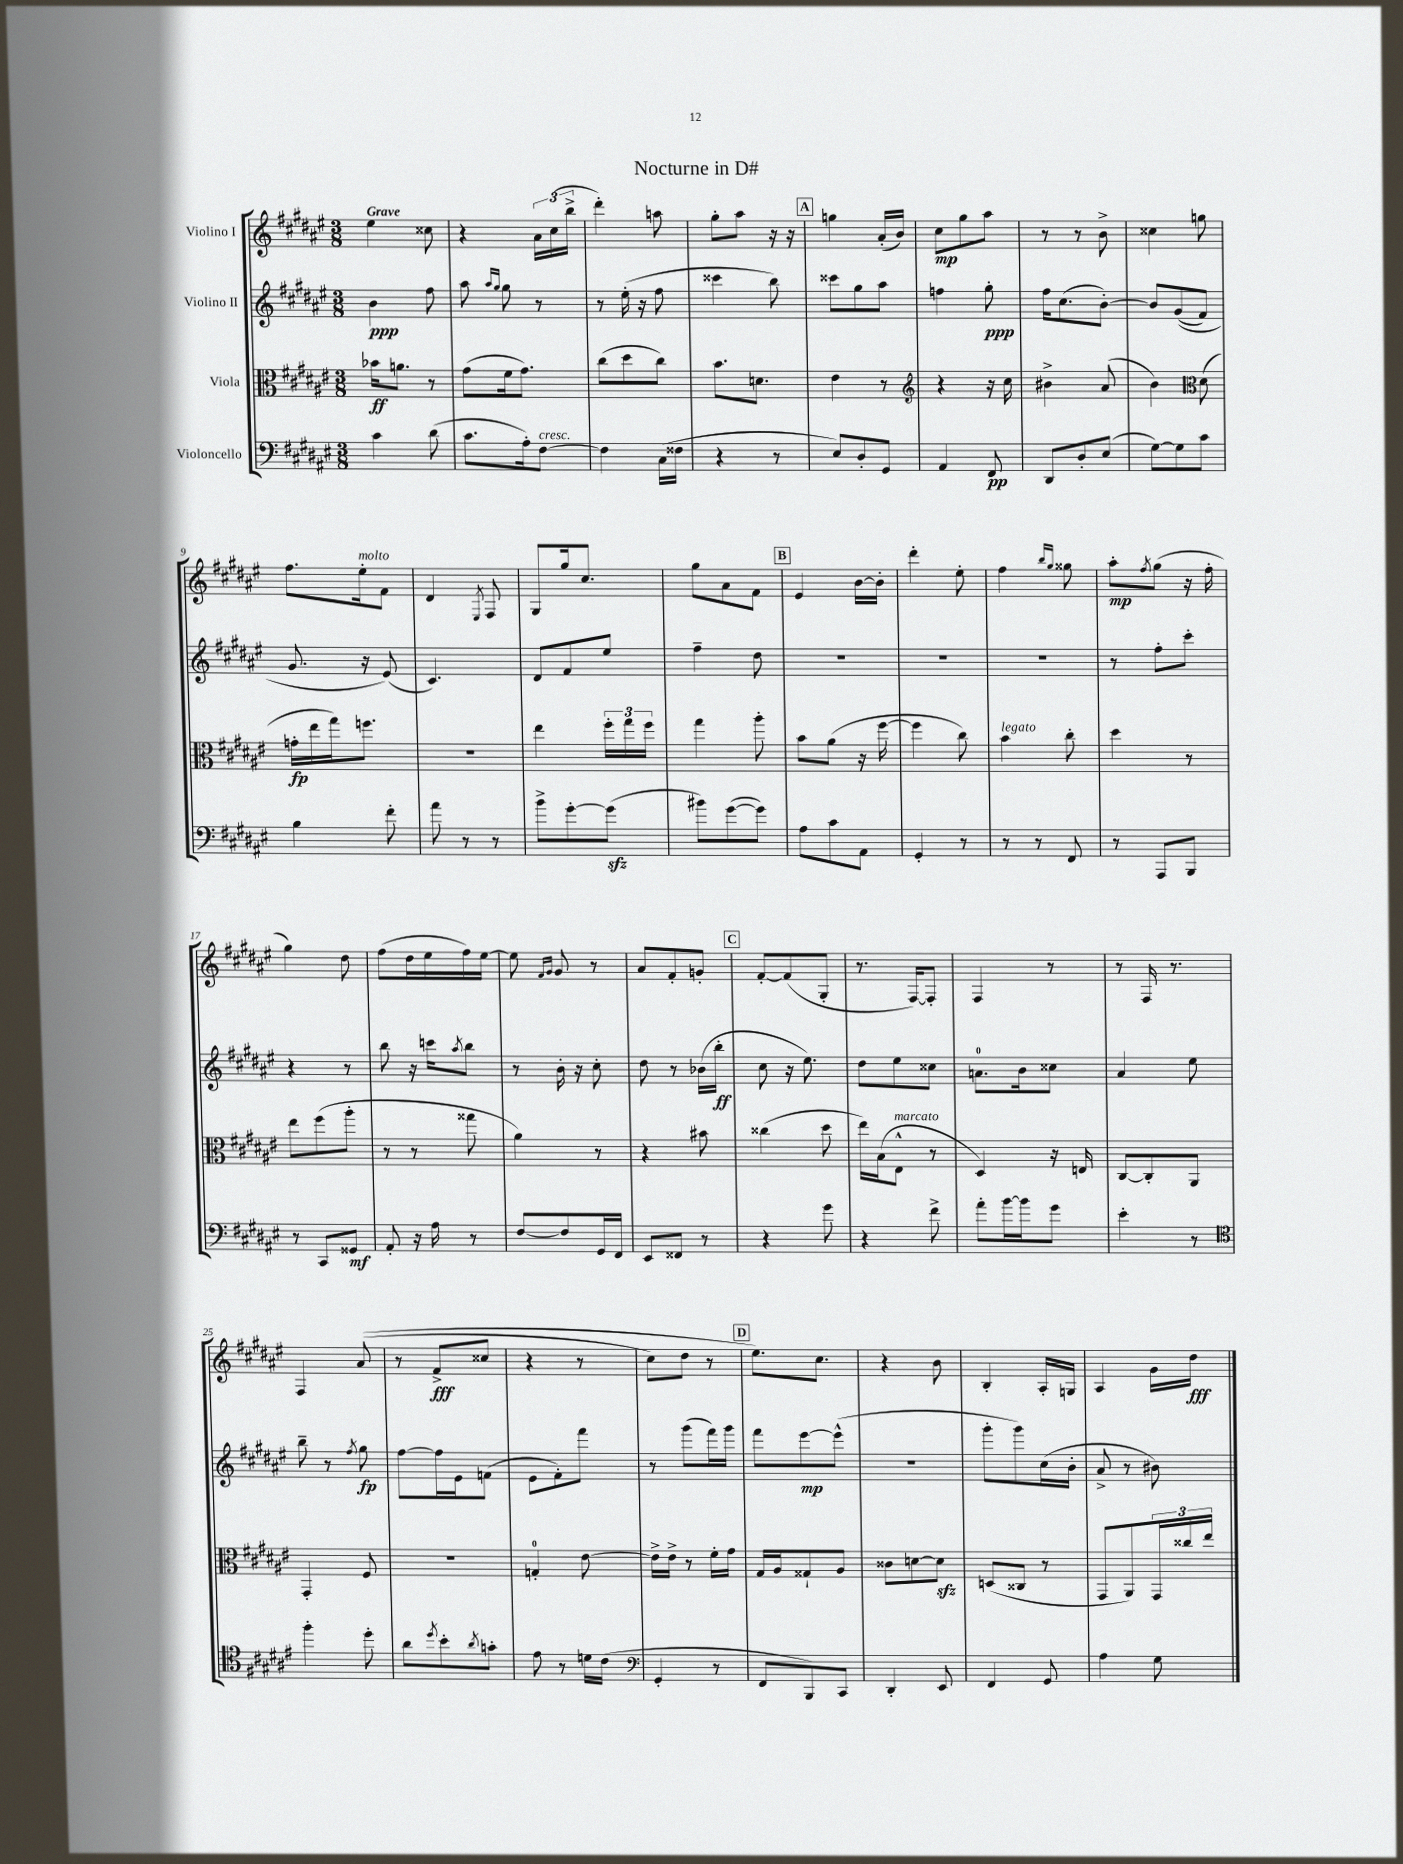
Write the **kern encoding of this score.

**kern	**dynam	**kern	**dynam	**kern	**dynam	**kern	**dynam
*part4	*part4	*part3	*part3	*part2	*part2	*part1	*part1
*staff4	*staff4	*staff3	*staff3	*staff2	*staff2	*staff1	*staff1
*I"Violoncello	*	*I"Viola	*	*I"Violino II	*	*I"Violino I	*
*clefF4	*	*clefC3	*	*clefG2	*	*clefG2	*
*k[f#c#g#d#a#e#]	*	*k[f#c#g#d#a#e#]	*	*k[f#c#g#d#a#e#]	*	*k[f#c#g#d#a#e#]	*
*M3/8	*	*M3/8	*	*M3/8	*	*M3/8	*
=1	=1	=1	=1	=1	=1	=1	=1
!	!	!	!	!	!	!LO:TX:a:B:t=Grave	!
4c#\	.	16b-X\KL	ff	4b\	ppp	4ee#\	.
.	.	8.an\J	.	.	.	.	.
(8d#\	.	8r	.	8ff#\	.	8cc##X\	.
=2	=2	=2	=2	=2	=2	=2	=2
8.c#\L	.	(8g#\L	.	8aa#\	.	4r	.
.	.	.	.	16qqaa#/LL	.	.	.
.	.	.	.	16qqgg#/JJ	.	.	.
.	.	16f#\k	.	8gg#\	.	.	.
16A#'\k)	.	8.g#\J)	.	.	.	.	.
!LO:TX:a:i:t=cresc.	!	!	!	!	!	!	!
[8F#\J	.	.	.	8r	.	24a#\LL	.
.	.	.	.	.	.	(24cc#\	.
.	.	.	.	.	.	24bb^\JJ	.
=3	=3	=3	=3	=3	=3	=3	=3
4F#\]	.	(8cc#\L	.	8r	.	4ddd#'\)	.
.	.	8dd#\	.	(16ee#'\	.	.	.
.	.	.	.	16r	.	.	.
(16C#\LL	.	8cc#\J)	.	8ff#\	.	8aan\	.
16F##X\JJ	.	.	.	.	.	.	.
=4	=4	=4	=4	=4	=4	=4	=4
4r	.	8.b\L	.	4ccc##X\	.	8gg#'\L	.
.	.	.	.	.	.	8aa#\J	.
.	.	8.dn\J	.	.	.	.	.
8r	.	.	.	8bb\)	.	16r	.
.	.	.	.	.	.	16r	.
!!LO:REH:place=s1:t=A
=5	=5	=5	=5	=5	=5	=5	=5
8E#/L)	.	4e#\	.	8ccc##X\L	.	4ggn\	.
8D#'/	.	.	.	8gg#\	.	.	.
8GG#/J	.	8r	.	8aa#\J	.	(16a#'/LL	.
.	.	.	.	.	.	16b/JJ)	.
=6	=6	=6	=6	=6	=6	=6	=6
*	*	*clefG2	*	*	*	*	*
4AA#/	.	4r	.	4ffn\	.	8cc#\L	mp
.	.	.	.	.	.	8gg#\	.
8FF#/	pp	16r	.	8gg#'\	ppp	8aa#\J	.
.	.	16cc#\	.	.	.	.	.
=7	=7	=7	=7	=7	=7	=7	=7
8DD#/L	.	4b#X^\	.	16ff#\KL	.	8r	.
.	.	.	.	(8.cc#\	.	.	.
8D#'/	.	.	.	.	.	8r	.
(8E#/J	.	(8a#/	.	[8b'\J)	.	8b^\	.
=8	=8	=8	=8	=8	=8	=8	=8
[8G#\L)	.	4b\)	.	8b/L]	.	4cc##X\	.
8G#\]	.	.	.	((8g#/	.	.	.
*	*	*clefC3	*	*	*	*	*
8c#\J	.	(8d#\	.	8f#/J)	.	8ggn\	.
!!LO:LB:g=z
=9	=9	=9	=9	=9	=9	=9	=9
4B\	.	16gn'\LL	fp	8.g#/	.	8.ff#\L	.
.	.	16ee#\	.	.	.	.	.
.	.	16gg#\J)	.	.	.	.	.
!	!	!	!	!	!	!LO:TX:a:i:t=molto	!
.	.	8.ffn\J	.	16r	.	16ee#'\k	.
8f#'\	.	.	.	(8e#/)	.	8f#\J	.
=10	=10	=10	=10	=10	=10	=10	=10
8a#\	.	4.r	.	4.c#/)	.	4d#/	.
8r	.	.	.	.	.	.	.
.	.	.	.	.	.	8qE#/	.
8r	.	.	.	.	.	8F#/	.
=11	=11	=11	=11	=11	=11	=11	=11
8b^\L	.	4ee#\	.	8d#/L	.	8G#/L	.
[8g#'\	.	.	.	8f#/	.	16gg#/k	.
.	.	.	.	.	.	8.cc#/J	.
(8g#zz\J]	.	24ff#'\LL	.	8ee#/J	.	.	.
.	.	24gg#\	.	.	.	.	.
.	.	24ff#\JJ	.	.	.	.	.
=12	=12	=12	=12	=12	=12	=12	=12
8b#X\L)	.	4gg#\	.	4ff#~\	.	8gg#\L	.
([8g#\	.	.	.	.	.	8a#\	.
8g#\J])	.	8aa#'\	.	8dd#\	.	8f#\J	.
!!LO:REH:place=s1:t=B
=13	=13	=13	=13	=13	=13	=13	=13
8A#\L	.	8b\L	.	4.r	.	4e#/	.
8c#\	.	(8a#\J	.	.	.	.	.
8AA#\J	.	16r	.	.	.	[16b\LL	.
.	.	[16ff#\	.	.	.	16b'\JJ]	.
=14	=14	=14	=14	=14	=14	=14	=14
4GG#'/	.	4ff#\]	.	4.r	.	4ddd#'\	.
8r	.	8cc#\)	.	.	.	8ee#'\	.
=15	=15	=15	=15	=15	=15	=15	=15
!	!	!LO:TX:a:i:t=legato	!	!	!	!	!
8r	.	4b\	.	4.r	.	4ff#\	.
8r	.	.	.	.	.	.	.
.	.	.	.	.	.	16qqbb/LL	.
.	.	.	.	.	.	16qqgg#/JJ	.
8FF#/	.	8cc#'\	.	.	.	8gg##X\	.
=16	=16	=16	=16	=16	=16	=16	=16
8r	.	4dd#\	.	8r	.	8aa#'\L	mp
.	.	.	.	.	.	8qff#/	.
8AAA#/L	.	.	.	8ff#'\L	.	(8gg#\J	.
8BBB/J	.	8r	.	8ccc#'\J	.	16r	.
.	.	.	.	.	.	16ff#'\	.
!!LO:LB:g=z
=17	=17	=17	=17	=17	=17	=17	=17
8r	.	8ee#\L	.	4r	.	4gg#\)	.
8CC#/L	.	(8ff#\	.	.	.	.	.
8GG##X/J	mf	8aa#'\J	.	8r	.	8dd#\	.
=18	=18	=18	=18	=18	=18	=18	=18
8AA#'/	.	8r	.	8bb\	.	(8ff#\L	.
16r	.	8r	.	16r	.	16dd#\L	.
16A#\	.	.	.	16cccn\KL	.	16ee#\	.
.	.	.	.	8qaa#/	.	.	.
8r	.	8gg##X\	.	8bb\J	.	16ff#\)	.
.	.	.	.	.	.	[16ee#\JJ	.
=19	=19	=19	=19	=19	=19	=19	=19
[8F#/L	.	4a#\)	.	8r	.	8ee#\]	.
.	.	.	.	.	.	16qqf#/LL	.
.	.	.	.	.	.	16qqg#/JJ	.
8F#/]	.	.	.	16b'\	.	8g#/	.
.	.	.	.	16r	.	.	.
16GG#/L	.	8r	.	8cc#'\	.	8r	.
16FF#/JJ	.	.	.	.	.	.	.
=20	=20	=20	=20	=20	=20	=20	=20
8EE#/L	.	4r	.	8dd#\	.	8a#/L	.
8FF##X/J	.	.	.	8r	.	8f#'/	.
8r	.	8b#X\	.	(16b-X\LL	.	8gn'/J	.
.	.	.	.	16bb'\JJ	ff	.	.
!!LO:REH:place=s1:t=C
=21	=21	=21	=21	=21	=21	=21	=21
4r	.	(4cc##X\	.	8cc#\	.	[8f#'/L	.
.	.	.	.	16r	.	(8f#/]	.
.	.	.	.	8.ee#\)	.	.	.
8g#\	.	8dd#\	.	.	.	8G#'/J	.
=22	=22	=22	=22	=22	=22	=22	=22
4r	.	16ee#\LL)	.	8dd#\L	.	8.r	.
.	.	(16B\J	.	.	.	.	.
!	!	!LO:TX:a:i:t=marcato	!	!	!	!	!
.	.	8E#^^\J	.	8ee#\	.	.	.
.	.	.	.	.	.	[16F#/KL)	.
8f#^\	.	8r	.	8cc##X\J	.	8F#'/J]	.
=23	=23	=23	=23	=23	=23	=23	=23
8a#'\L	.	4D#/)	.	8.an\L	.	4F#/	.
[16b\L	.	.	.	.	.	.	.
16b\J]	.	.	.	16b\k	.	.	.
8g#\J	.	16r	.	8cc##X\J	.	8r	.
.	.	16En/	.	.	.	.	.
=24	=24	=24	=24	=24	=24	=24	=24
4e#'\	.	[8C#/L	.	4a#/	.	8r	.
.	.	8C#'/]	.	.	.	16F#/	.
.	.	.	.	.	.	8.r	.
8r	.	8AA#/J	.	8ee#\	.	.	.
!!LO:LB:g=z
=25	=25	=25	=25	=25	=25	=25	=25
*clefC4	*	*	*	*	*	*	*
4ff#'\	.	4GG#'/	.	8bb~\	.	4F#/	.
.	.	.	.	8r	.	.	.
.	.	.	.	8qff#/	.	.	.
8dd#'\	.	8F#/	.	8gg#\	fp	((8a#/	.
=26	=26	=26	=26	=26	=26	=26	=26
8a#\L	.	4.r	.	[8ff#\L	.	8r	.
8qdd#/	.	.	.	.	.	.	.
8b'\	.	.	.	16ff#\L]	.	8f#^/L	fff
.	.	.	.	16e#\J	.	.	.
8qa#/	.	.	.	.	.	.	.
8gn'\J	.	.	.	(8fn\J	.	8cc##X/J	.
=27	=27	=27	=27	=27	=27	=27	=27
8e#\	.	4Gn'/	.	8e#\L	.	4r	.
8r	.	.	.	8f#'\)	.	.	.
16dn\LL	.	[8e#\	.	8fff#\J	.	8r	.
(16c#\JJ	.	.	.	.	.	.	.
=28	=28	=28	=28	=28	=28	=28	=28
*clefF4	*	*	*	*	*	*	*
4GG#'/	.	16e#^\LL]	.	8r	.	8cc#\L)	.
.	.	16e#^\JJ	.	.	.	.	.
.	.	8r	.	(8ggg#\L	.	8dd#\J	.
8r	.	16f#'\LL	.	16fff#\L)	.	8r	.
.	.	16g#\JJ	.	16ggg#\JJ	.	.	.
!!LO:REH:place=s1:t=D
=29	=29	=29	=29	=29	=29	=29	=29
8FF#/L	.	16G#/LL	.	8fff#\L	.	8.ee#\L)	.
.	.	16A#/J	.	.	.	.	.
8BBB/)	.	8G##X`/	.	[8eee#\	mp	.	.
.	.	.	.	.	.	8.cc#\J	.
8CC#/J	.	8A#/J	.	(8eee#^^\J]	.	.	.
=30	=30	=30	=30	=30	=30	=30	=30
4DD#'/	.	8c##X\L	.	4.r	.	4r	.
.	.	[8dn\	.	.	.	.	.
8EE#/	.	8dzz\J]	.	.	.	8b\	.
=31	=31	=31	=31	=31	=31	=31	=31
4FF#/	.	(8Dn/L	.	8ggg#'\L	.	4B'/	.
.	.	8C##X/J	.	8ggg#\)	.	.	.
8GG#/	.	8r	.	(16cc#\L	.	16A#'/LL	.
.	.	.	.	16b'\JJ	.	16Gn/JJ	.
=32	=32	=32	=32	=32	=32	=32	=32
4A#\	.	8GG#/L	.	8a#^/	.	4A#/	.
.	.	8AA#/)	.	8r	.	.	.
8G#\	.	24GG#/L	.	8b#X\)	.	16g#\LL	.
.	.	24cc##X/	.	.	.	.	.
.	.	.	.	.	.	16dd#\JJ	fff
.	.	24ee#/JJ	.	.	.	.	.
==	==	==	==	==	==	==	==
*-	*-	*-	*-	*-	*-	*-	*-
